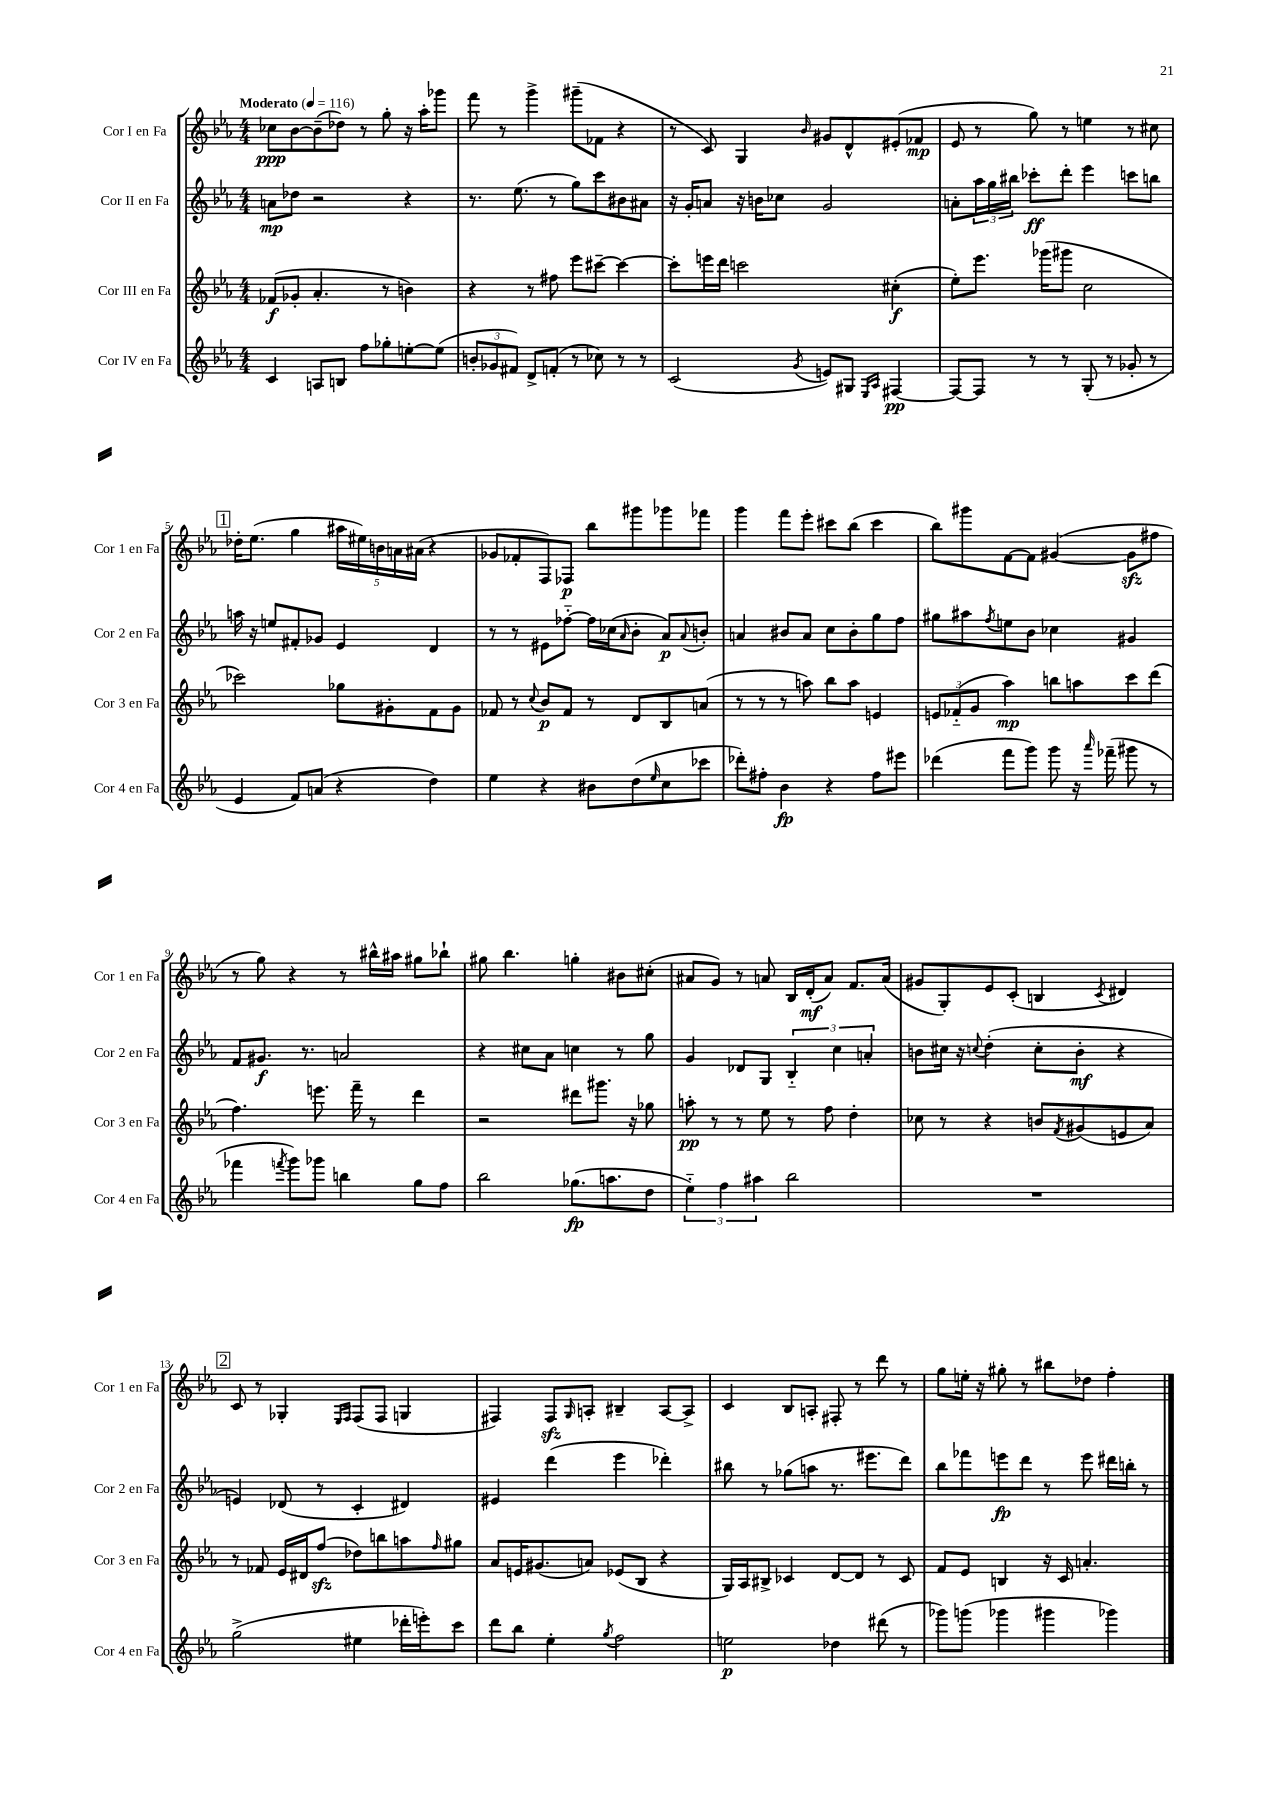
<<
\new StaffGroup <<
\new Staff = "s0" \with { instrumentName = "Cor I en Fa" shortInstrumentName = "Cor 1 en Fa" } {
    \clef treble \key ees \major \numericTimeSignature \time 4/4 \tempo "Moderato" 4 = 116
    ces''8\ppp bes'8~ bes'8--( des''8) r8 g''8-. r16 aes''16-. ges'''8 |
    f'''8 r8 g'''4-> gis'''8--( fes'8 r4 |
    r8 c'8) g4 \grace { bes'16 } gis'8 d'8-^ eis'8-.( fes'8\mp |
    ees'8 r8 g''8) r8 e''4 r8 cis''8 |
    \mark \markup { \box "1" } des''16-. ees''8.( g''4 \tuplet 5/4 { ais''16 eis''16) b'16 a'16 ais'16( } r4 |
    ges'8 fes'8-. f8) fes8\p bes''8 gis'''8 ges'''8 fes'''8 |
    g'''4 f'''8 ees'''8-. cis'''8 bes''8( cis'''4 |
    bes''8) gis'''8 f'8~ f'8 gis'4~( gis'8\sfz fis''8 |
    r8 g''8) r4 r8 bis''16-^ ais''16 gis''8 bes''8-! |
    gis''8 bes''4. g''4-. bis'8 cis''8-.( |
    ais'8 g'8) r8 a'8 bes16 d'16-.\mf( a'8) f'8. a'16( |
    gis'8 g8-.) ees'8 c'8-.( b4 \acciaccatura { c'8 } dis'4) |
    \mark \markup { \box "2" } c'8 r8 ges4-. \grace { ees16 f16 } f8( f8 g4 |
    fis4) fis8\sfz \grace { g16 } a8-. bis4-- a8~ a8-> |
    c'4 bes8 a8-. fis8-. r8 d'''8 r8 |
    g''8 e''16-. r16 gis''8-. r8 bis''8 des''8 f''4-. \bar "|." |
}
\new Staff = "s1" \with { instrumentName = "Cor II en Fa" shortInstrumentName = "Cor 2 en Fa" } {
    \clef treble \key ees \major \numericTimeSignature \time 4/4
    a'8\mp des''8 r2 r4 |
    r8. ees''8.( r8 g''8) c'''8 bis'8 ais'8 |
    r16 g'16-. a'8 r16 b'16 ces''8 g'2 |
    a'8-. \tuplet 3/2 { aes''16 g''16 bis''16 } ces'''8-.\ff d'''8-. ees'''4 c'''8 b''8 |
    \mark \markup { \box "1" } a''16 r16 e''8 fis'8-. ges'8 ees'4 d'4 |
    r8 r8 eis'8 fes''8~-_ fes''16 ces''16( \grace { aes'16 } bes'8-. aes'8\p) \appoggiatura { aes'8 } b'8-. |
    a'4 bis'8 a'8 c''8 bis'8-. g''8 f''8 |
    gis''8 ais''8 \acciaccatura { f''8 } e''8 bes'8 ces''4 gis'4 |
    f'8 gis'8.\f r8. a'2 |
    r4 cis''8 aes'8 c''4 r8 g''8 |
    g'4 des'8 g8 \tuplet 3/2 { bes4-_ c''4 a'4-. } |
    b'8 cis''16 r16 \appoggiatura { c''8 } d''4-.( c''8-. b'8-.\mf r4 |
    \mark \markup { \box "2" } e'4) des'8( r8 c'4-. dis'4) |
    eis'4 d'''4( ees'''4 des'''4-.) |
    bis''8 r8 ges''8( a''8 r8. eis'''8. d'''8) |
    bes''8 fes'''8 e'''8\fp d'''8 r8 e'''8 dis'''16 b''16-. r8 \bar "|." |
}
\new Staff = "s2" \with { instrumentName = "Cor III en Fa" shortInstrumentName = "Cor 3 en Fa" } {
    \clef treble \key ees \major \numericTimeSignature \time 4/4
    fes'8\f( ges'8-. aes'4.-. r8 b'4) |
    r4 r8 fis''8 ees'''8 cis'''8~-- cis'''4~ |
    cis'''8-. e'''16 d'''16 c'''2 cis''4-.\f( |
    ees''8-.) ees'''8. ges'''16( gis'''8 c''2 |
    \mark \markup { \box "1" } ces'''2) ges''8 gis'8-. f'8 gis'8 |
    fes'8 r8 \appoggiatura { c''8 } bes'8\p fes'8 r8 d'8 bes8 a'8( |
    r8 r8 r8 a''8) bes''8 a''8 e'4 |
    \tuplet 3/2 { e'8 fes'8-_( g'8 } aes''4\mp) b''8 a''8 c'''8 d'''8( |
    f''4.) e'''8. f'''16-- r8 d'''4 |
    r2 dis'''8 gis'''8. r16 ges''8 |
    a''8-.\pp r8 r8 ees''8 r8 f''8 d''4-. |
    ces''8 r8 r4 b'8 \acciaccatura { f'8 } gis'8( e'8 aes'8) |
    \mark \markup { \box "2" } r8 fes'8 ees'16 dis'16 f''8\sfz( des''8) b''8 a''8 \grace { f''16 } gis''8 |
    aes'8 e'16 gis'8.( a'8) ees'8( bes8 r4 |
    g16) aes16 bis8-> ces'4 d'8~ d'8 r8 ces'8 |
    f'8 ees'8 b4 r16 c'16 a'4.-. \bar "|." |
}
\new Staff = "s3" \with { instrumentName = "Cor IV en Fa" shortInstrumentName = "Cor 4 en Fa" } {
    \clef treble \key ees \major \numericTimeSignature \time 4/4
    c'4 a8 b8 f''8 ges''8-. e''8~-. e''8( |
    \tuplet 3/2 { b'8-. ges'8 fis'8) } d'8-> f'8-.( r8 ces''8) r8 r8 |
    c'2( \acciaccatura { g'8 } e'8) gis8 \grace { ees16 aes16 } fis4~\pp |
    fis8~ fis8 r8 r8 g8-.( r8 ges'8-. r8 |
    \mark \markup { \box "1" } ees'4 f'8) a'8( r4 d''4) |
    ees''4 r4 bis'8 d''8( \grace { ees''16 } c''8 ces'''8 |
    des'''8-.) fis''8-. bes'4\fp r4 fis''8 eis'''8 |
    des'''4( f'''8 g'''8) g'''8 r16 \grace { aes'''16 } fes'''16--( gis'''8 r8 |
    fes'''4 \acciaccatura { f'''8 } g'''8) ges'''8 b''4 g''8 f''8 |
    bes''2 ges''8.\fp( a''8. d''8 |
    \tuplet 3/2 { ees''4-_) f''4 ais''4 } bes''2 |
    R1 |
    \mark \markup { \box "2" } g''2->( eis''4 des'''16-. e'''16-.) c'''8 |
    d'''8 bes''8 ees''4-. \acciaccatura { g''8 } f''2 |
    e''2\p des''4 dis'''8( r8 |
    ges'''8) g'''8( ges'''4 gis'''4 ges'''4) \bar "|." |
}
>>
>>
